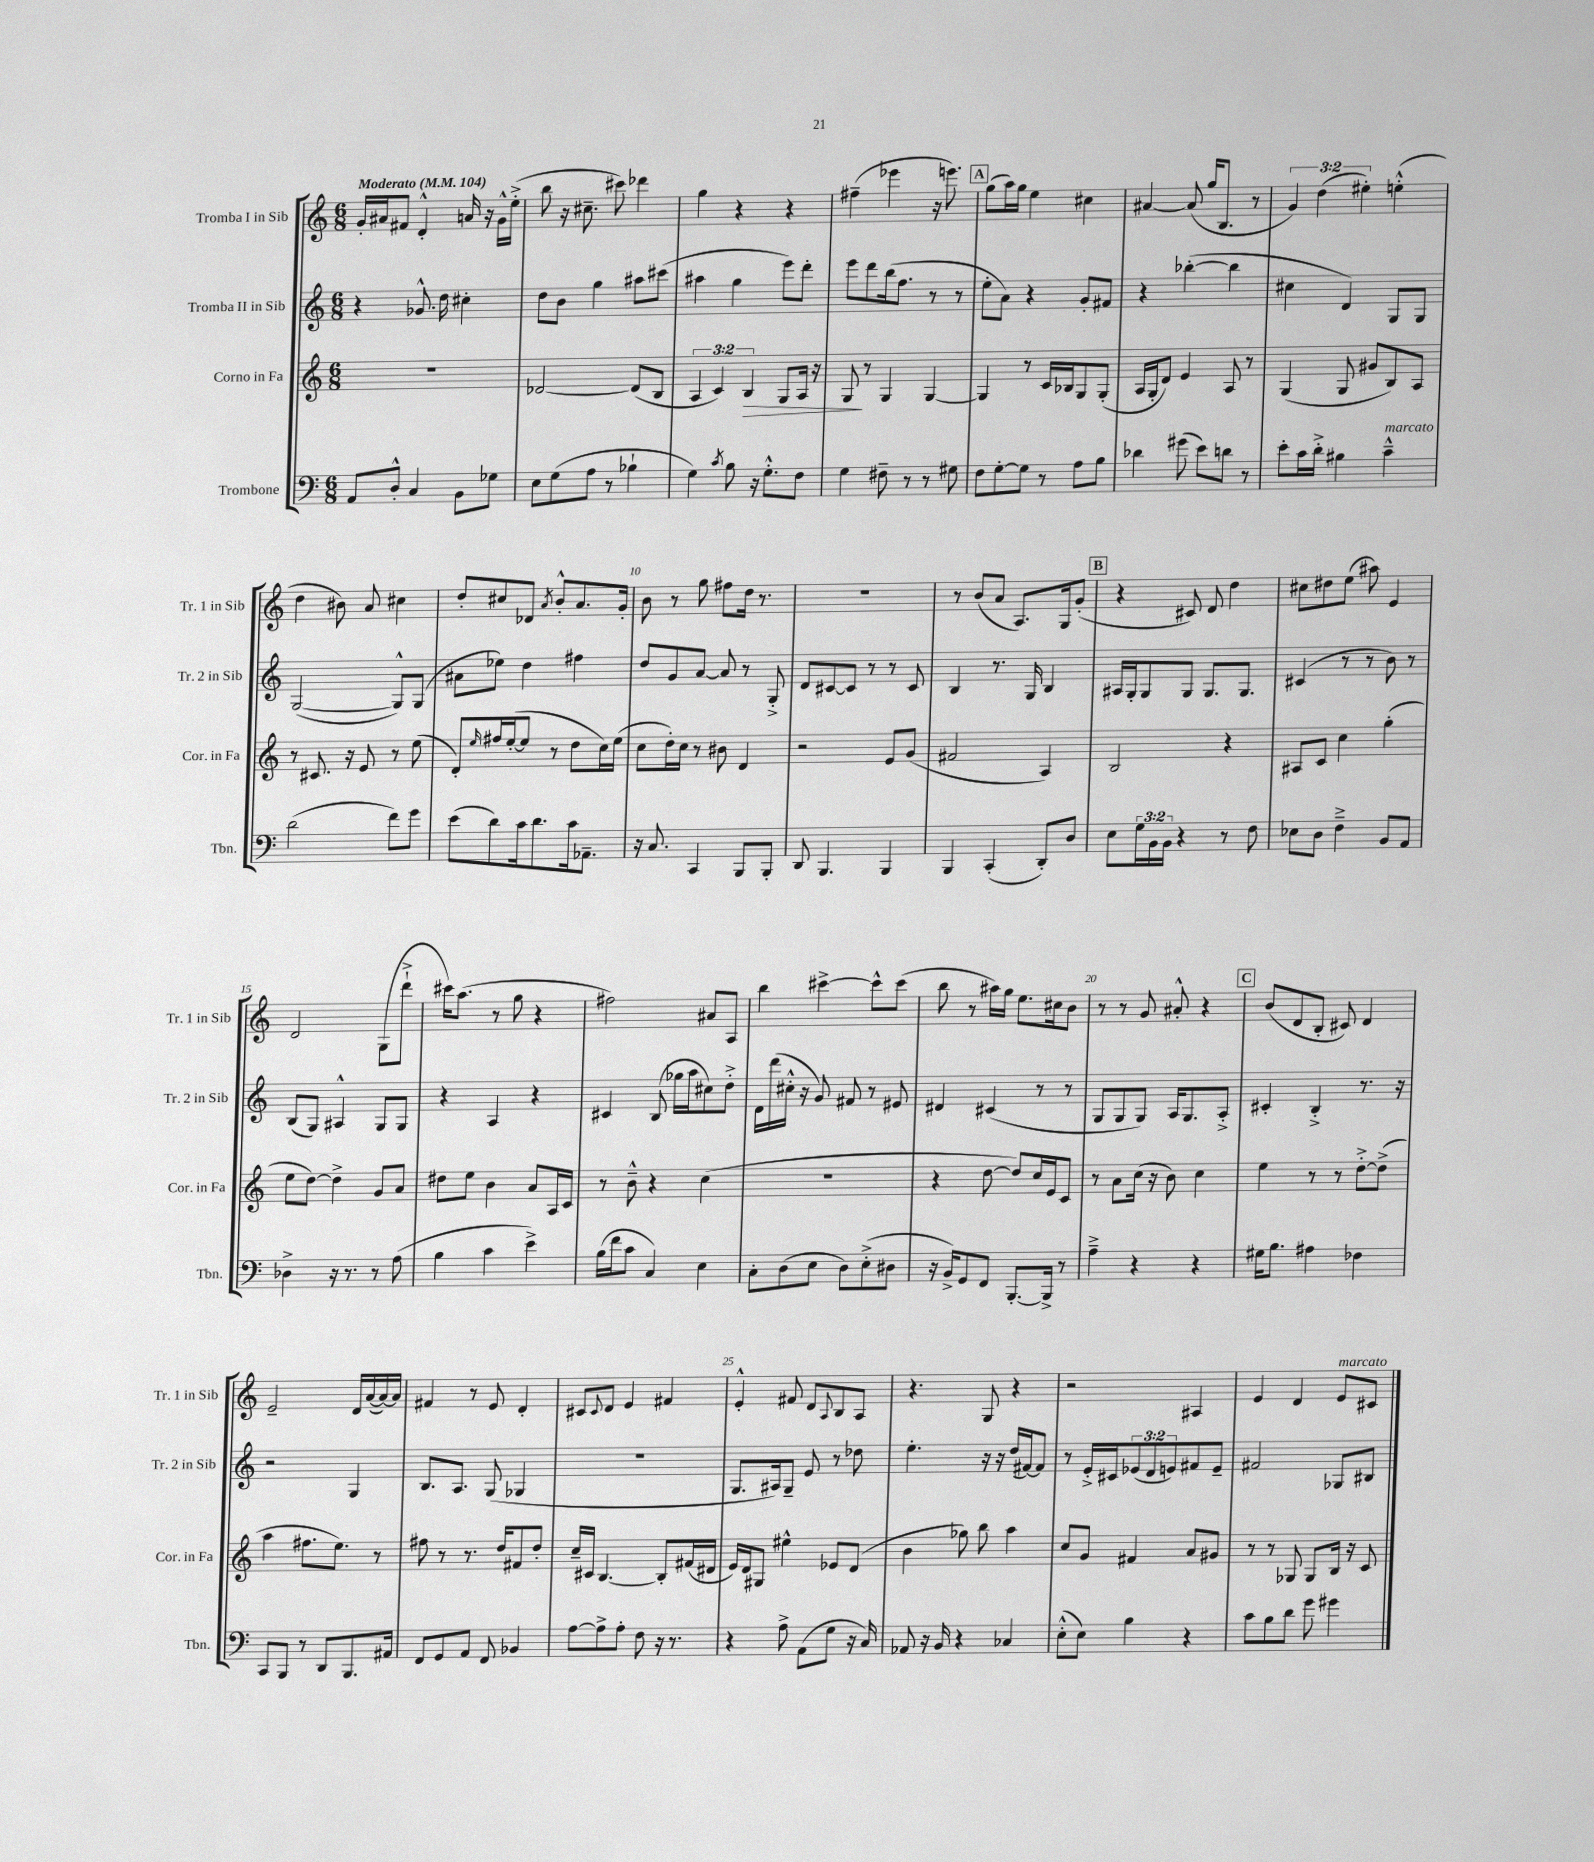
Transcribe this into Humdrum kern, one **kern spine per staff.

**kern	**kern	**dynam	**kern	**kern
*part4	*part3	*part3	*part2	*part1
*staff4	*staff3	*staff3	*staff2	*staff1
*I"Trombone	*I"Corno in Fa	*	*I"Tromba II in Sib	*I"Tromba I in Sib
*I'Tbn.	*I'Cor. in Fa	*	*I'Tr. 2 in Sib	*I'Tr. 1 in Sib
*clefF4	*clefG2	*	*clefG2	*clefG2
*k[]	*k[]	*	*k[]	*k[]
*M6/8	*M6/8	*	*M6/8	*M6/8
*MM104	*MM104	*	*MM104	*MM104
=1	=1	=1	=1	=1
!	!	!	!	!LO:TX:a:B:t=Moderato
8AA/L	2.r	.	4r	16g'/LL
.	.	.	.	16a#X/J
8D'^^/J	.	.	.	8f#X/J
4C/	.	.	8.g-X^^/	4d'^^/
.	.	.	16dd\	.
8BB\L	.	.	4cc#X'\	16an/
.	.	.	.	16r
8G-X\J	.	.	.	16g^^\LL
.	.	.	.	(16ee'^\JJ
=2	=2	=2	=2	=2
8E\L	[2d-X/	.	8dd\L	8bb\
(8G\	.	.	8b\J	16r
.	.	.	.	8.cc#X~\
8A\J	.	.	4gg\	.
8r	.	.	.	8ccc#X\)
4B-X`\	(8d-/L]	.	8aa#X\L	4ddd-X\
.	8B/J	.	(8ccc#X\J	.
=3	=3	=3	=3	=3
4G\)	6A/	.	4aa#X\	4gg\
.	6c/)	.	.	.
8qc/	.	.	.	.
8B\	.	.	4gg\	4r
!	!	!LO:HP:b	!	!
.	6B/	>	.	.
16r	.	.	.	.
8.G'^^\L	.	.	.	.
.	8G/L	.	8eee\L)	4r
8F\J	16A/Jk	.	8ddd'\J	.
.	16r	.	.	.
=4	=4	=4	=4	=4
4G\	8G/	.	8eee\L	(4ff#X~\
.	8r	]	8ddd\	.
8F#X~\	4G/	.	(16bb\k	4eee-X\
.	.	.	8.ff\J	.
8r	.	.	.	.
8r	[4G/	.	8r	16r
.	.	.	.	8.eeen\)
8G#X\	.	.	8r	.
!!LO:REH:place=s1:t=A
=5	=5	=5	=5	=5
8F\L	4G/]	.	8ee'\L	(8gg\L
[8G'\	.	.	8a\J)	16aa\L)
.	.	.	.	16gg\JJ
8G\J]	8r	.	4r	4ee\
8r	16c/LL	.	.	.
.	16B-X/J	.	.	.
8A\L	8G/	.	8g'/L	4cc#X\
8B\J	(8G'/J	.	8f#X/J	.
=6	=6	=6	=6	=6
4d-X\	16A/LL	.	4r	[4a#X/
.	16G'/J	.	.	.
.	8d/J)	.	.	.
(8g#X\	4e/	.	([4bb-X'\	(8a#/]
8e\L)	.	.	.	16gg/KL
.	.	.	.	8.B/J
8dn\J	8A/	.	4bb-\]	.
8r	8r	.	.	8r
=7	=7	=7	=7	=7
8e'\L	(4G/	.	4cc#X\	6g/)
16c\L	.	.	.	.
.	.	.	.	(6dd\
16d'^\JJ	.	.	.	.
4B#X\	8G/	.	4d/)	.
.	.	.	.	6ee#X'\)
.	8g#X/L	.	.	.
!LO:TX:a:i:t=marcato	!	!	!	!
4c~^^\	8B/)	.	8G/L	(4een'^^\
.	8A/J	.	8G/J	.
!!LO:LB:g=z
=8	=8	=8	=8	=8
(2d\	8r	.	([2G/	4dd\
.	8.c#X/	.	.	.
.	.	.	.	8b#X\)
.	16r	.	.	.
.	8e/	.	.	8a/
8f\L)	8r	.	8G^^/L])	4cc#X\
8g\J	(8ee\	.	(8G/J	.
=9	=9	=9	=9	=9
(8e\L	8d'/L)	.	8a#X\L	8dd'/L
.	16qqee/	.	.	.
8d\)	16ff#X/L	.	8ee-X\J)	8cc#X/
.	([16ee'/J	.	.	.
16c\k	8ee/J]	.	4dd\	8d-X/J
8.d\	.	.	.	.
.	.	.	.	8qa/
.	8r	.	.	8b'^^/L
16c\k	8dd\L	.	4ff#X\	8.a/
8.AA-X~\J	.	.	.	.
.	16cc\L)	.	.	.
.	(16ee\JJ	.	.	16g'/Jk
=10	=10	=10	=10	=10
16r	8cc\L	.	8dd/L	8b\
8.C/	.	.	.	.
.	16dd'\L)	.	8g/	8r
.	16cc\JJ	.	.	.
4CC/	8r	.	[8a/J	8gg\
.	8b#X\	.	8a/]	8ff#X\L
8BBB/L	4d/	.	8r	16dd\Jk
.	.	.	.	8.r
8BBB'/J	.	.	8G'^/	.
=11	=11	=11	=11	=11
8DD/	2r	.	8d/L	2.r
4.BBB/	.	.	[8c#X/	.
.	.	.	8c#/J]	.
.	.	.	8r	.
4BBB/	8e/L	.	8r	.
.	(8g/J	.	8c#/	.
=12	=12	=12	=12	=12
4BBB/	2f#X/	.	4B/	8r
.	.	.	.	(8b/L
(4CC'/	.	.	8.r	8a/J
.	.	.	.	8.A/L)
.	.	.	16G/	.
8DD'/L)	4A/)	.	4B/	.
.	.	.	.	16G/k
8D/J	.	.	.	(8g'/J
!!LO:REH:place=s1:t=B
=13	=13	=13	=13	=13
8E\L	2B/	.	16A#X/LL	4r
.	.	.	16G'/J	.
24G\L	.	.	8G/	.
24BB\	.	.	.	.
24BB\JJ	.	.	.	.
4r	.	.	8G/J	8c#X/)
.	.	.	8.G/L	8d/
8r	4r	.	.	4dd\
.	.	.	8.G/J	.
8F\	.	.	.	.
=14	=14	=14	=14	=14
8E-X\L	8A#X/L	.	(4c#X/	8cc#X\L
8D\J	8c/J	.	.	8dd#X\
4F~^\	4cc\	.	8r	(8ee\J
.	.	.	8r	8aa#X\)
8BB/L	(4gg'\	.	8b\)	4e/
8AA/J	.	.	8r	.
!!LO:LB:g=z
=15	=15	=15	=15	=15
4D-X^\	8ee\L	.	(8B/L	2d/
.	[8dd\J)	.	8G/J)	.
16r	4dd^\]	.	4A#X^^/	.
8.r	.	.	.	.
8r	8g/L	.	8G/L	(8G\L
(8A\	8a/J	.	8G/J	8ddd`^\J
=16	=16	=16	=16	=16
4B\	8dd#X\L	.	4r	16ccc#X\KL)
.	.	.	.	(8.aa\J
.	8ee\J	.	.	.
4c\	4b\	.	4A/	8r
.	.	.	.	8gg\
4e^\)	8a/L	.	4r	4r
.	16A/L	.	.	.
.	16c/JJ	.	.	.
=17	=17	=17	=17	=17
(16B\LL	8r	.	4c#X/	2ff#X\)
16f\J	.	.	.	.
8c\J	8b~^^\	.	.	.
4C/)	4r	.	(8B/	.
.	.	.	16gg-X\LL	.
.	.	.	16aa\J	.
4E\	(4cc\	.	8cc#X\)	8a#X/L
.	.	.	8dd'^\J	8A/J
=18	=18	=18	=18	=18
8C'\L	2.r	.	16d\LL	4bb\
.	.	.	(16ddd\	.
(8D\	.	.	16cc#X'^^\JJ	.
.	.	.	16r	.
8E\J	.	.	8g/)	[4ccc#X^\
8D\L)	.	.	8f#X/	.
(8E'^\	.	.	8r	8ccc#^^\L]
8D#X\J	.	.	8e#X/	(8ccc#\J
=19	=19	=19	=19	=19
16r	4r	.	4d#X/	8bb\
16BB^/KL)	.	.	.	.
8GG/	.	.	.	8r
8FF/J	[8dd\	.	(4c#X/	16aa#X\LL)
.	.	.	.	16gg\JJ
[8.BBB'/L	8dd/L])	.	.	8.ee\L
.	16cc/L	.	8r	.
16BBB^/Jk]	16e/J	.	.	16cc#X\k
8r	8c/J	.	8r	8b\J
=20	=20	=20	=20	=20
4A~^\	8r	.	8G/L	8r
.	8a\L	.	8G/	8r
4r	(16cc\Jk	.	8G/J)	8g/
.	16r	.	.	.
.	8b\)	.	16A/KL	8a#X'^^/
.	.	.	8.G/	.
4r	4cc\	.	.	4r
.	.	.	8A'^/J	.
!!LO:REH:place=s1:t=C
=21	=21	=21	=21	=21
16G#X\KL	4ee\	.	4c#X'/	(8b/L
8.B\J	.	.	.	.
.	.	.	.	8d/
4A#X\	8r	.	4B'^/	8B'/J
.	8r	.	.	8c#X/)
4F-X\	[8dd'^\L	.	8.r	4d/
.	(8dd^\J]	.	.	.
.	.	.	16r	.
!!LO:LB:g=z
=22	=22	=22	=22	=22
8CC/L	4aa\	.	2r	2e~/
8BBB/J	.	.	.	.
8r	8.ff#X\L	.	.	.
8DD/L	.	.	.	.
.	8.ee\J)	.	.	.
8.BBB/	.	.	4G/	16d/LL
.	.	.	.	([16a/
.	8r	.	.	16a/_)
16AA#X/Jk	.	.	.	16a/JJ]
=23	=23	=23	=23	=23
8FF/L	8ff#X\	.	8.B/L	4f#X/
8GG/	8r	.	.	.
.	.	.	8.A/J	.
8AA/J	8.r	.	.	8r
8FF/	.	.	(8G/	8e/
.	16dd/KL	.	.	.
4BB-X/	8f#X/	.	4G-X/	4d'/
.	8dd'/J	.	.	.
=24	=24	=24	=24	=24
[8A\L	16cc~/LL	.	2.r	8c#X/L
.	16c#X/JJ	.	.	.
.	.	.	.	8qqc#/
8A^\]	[4.B/	.	.	8d/J
8A'\J	.	.	.	4e/
8F\	.	.	.	.
16r	8B'/L]	.	.	4f#X/
8.r	.	.	.	.
.	(16f#X/L	.	.	.
.	16d#X/JJ	.	.	.
=25	=25	=25	=25	=25
4r	16e/LL)	.	8.G/L	4e'^^/
.	16d/J	.	.	.
.	8G#X/J	.	.	.
.	.	.	16A#X/k)	.
8A^\	4ee#X^^\	.	8G~/J	8f#X/
(8AA\L	.	.	8e/	8d/L
.	.	.	.	8qqA/
8G\J	8e-X/L	.	8r	8B/
16r	(8d/J	.	8dd-X\	8A/J
16C/)	.	.	.	.
=26	=26	=26	=26	=26
8AA-X/	4b\	.	4.ee'\	4.r
16r	.	.	.	.
16BB/	.	.	.	.
4r	8gg-X\)	.	.	.
.	8bb\	.	16r	8G/
.	.	.	16r	.
4C-X/	4aa\	.	(16dd/LL	4r
.	.	.	[16f#X/J)	.
.	.	.	8f#/J]	.
=27	=27	=27	=27	=27
(8E'^^\L	8cc/L	.	8r	2r
8E\J)	8g/J	.	16e'^/LL	.
.	.	.	16c#X/J	.
4B\	4f#X/	.	(12e-X/	.
.	.	.	12d/	.
.	.	.	12en/)	.
4r	8a/L	.	8f#X/	4A#X/
.	8g#X/J	.	8e~/J	.
=28	=28	=28	=28	=28
8c\L	8r	.	2f#X/	4e/
8B\	8r	.	.	.
8d\J	8G-X/	.	.	4d/
8g\	8G-/L	.	.	.
!	!	!	!	!LO:TX:a:i:t=marcato
4g#X\	16B/Jk	.	8G-X/L	8e/L
.	16r	.	.	.
.	8c/	.	8B#X/J	8c#X/J
==	==	==	==	==
*-	*-	*-	*-	*-
